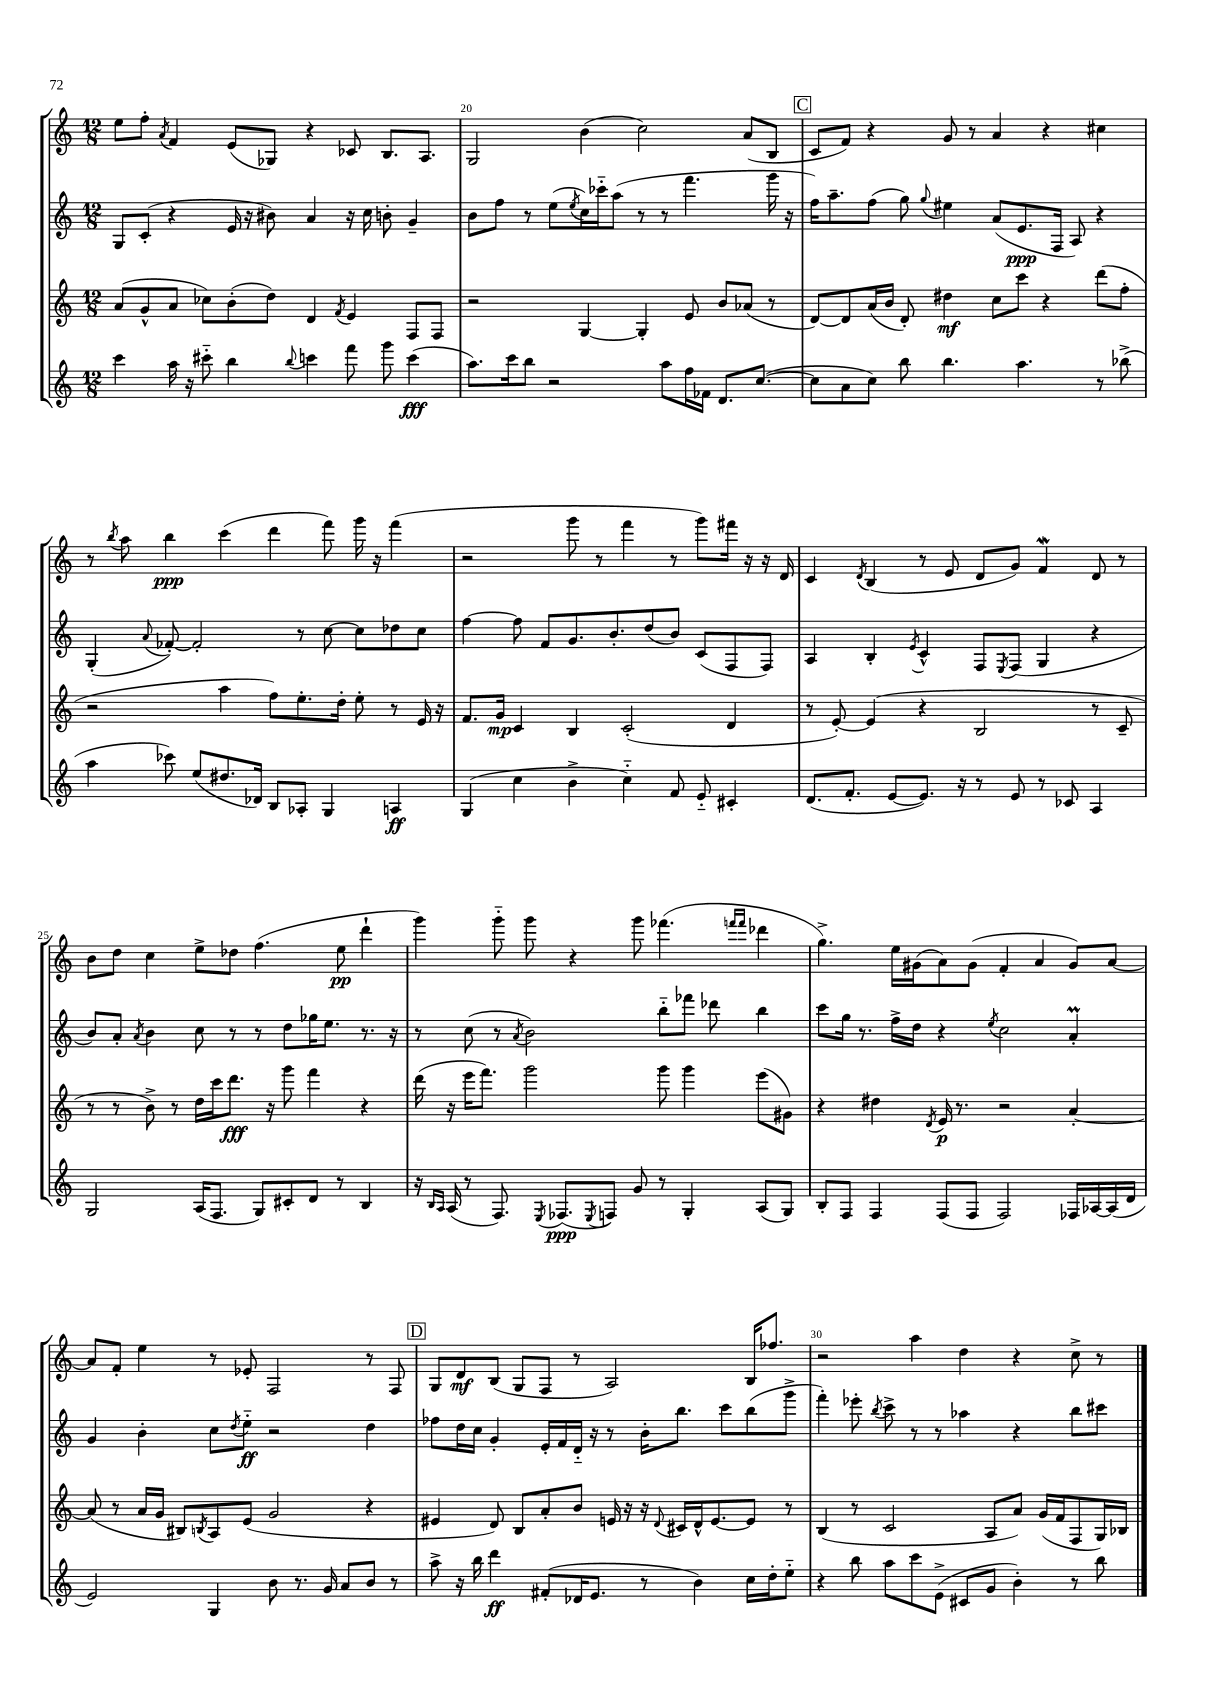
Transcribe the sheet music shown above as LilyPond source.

<<
\new StaffGroup <<
\new Staff = "s0" {
    \clef treble \key c \major \numericTimeSignature \time 12/8
    e''8 f''8-. \acciaccatura { a'8 } f'4 e'8( ges8) r4 ces'8 b8. a8. |
    g2 b'4( c''2) a'8( b8 |
    \mark \markup { \box "C" } c'8 f'8) r4 g'8 r8 a'4 r4 cis''4 |
    r8 \acciaccatura { b''8 } a''8 b''4\ppp c'''4( d'''4 f'''8) g'''16 r16 f'''4( |
    r2 g'''8 r8 f'''4 r8 g'''8) fis'''16 r16 r16 d'16 |
    c'4 \acciaccatura { d'8 } b4( r8 e'8 d'8 g'8) f'4\mordent d'8 r8 |
    b'8 d''8 c''4 e''8-> des''8 f''4.( e''8\pp d'''4-! |
    g'''4) g'''8-_ g'''8 r4 g'''8 fes'''4.( \grace { f'''16 f'''16 } des'''4 |
    g''4.->) e''16 gis'16( a'8) gis'8( f'4-. a'4 gis'8) a'8~ |
    a'8 f'8-. e''4 r8 ees'8-. f2 r8 f8 |
    \mark \markup { \box "D" } g8 d'8\mf b8( g8 f8 r8 a2) b16 fes''8. |
    r2 a''4 d''4 r4 c''8-> r8 \bar "|." |
}
\new Staff = "s1" {
    \clef treble \key c \major \numericTimeSignature \time 12/8
    g8 c'8-.( r4 e'16 r16 bis'8) a'4 r16 c''16 b'8-. g'4-- |
    b'8 f''8 r8 e''8( \acciaccatura { e''8 } c''16) ces'''16-_ a''8( r8 r8 f'''4. g'''16 r16 |
    \mark \markup { \box "C" } f''16) a''8.-- f''8( g''8) \appoggiatura { g''8 } eis''4 a'8( e'8.\ppp f16 a8) r4 |
    g4-.( \appoggiatura { a'8 } fes'8~-.) fes'2-. r8 c''8~ c''8 des''8 c''8 |
    f''4~ f''8 f'8 g'8. b'8.-. d''8( b'8) c'8( f8 f8) |
    a4 b4-. \acciaccatura { e'8 } c'4-^ f8 \acciaccatura { e8 } f8( g4 r4 |
    b'8) a'8-. \acciaccatura { a'8 } b'4 c''8 r8 r8 d''8 ges''16 e''8. r8. r16 |
    r8 c''8( r8 \acciaccatura { a'8 } b'2) b''8-_ fes'''8 des'''8 b''4 |
    c'''8 g''16 r8. f''16-> d''16 r4 \acciaccatura { e''8 } c''2 a'4-.\prall |
    g'4 b'4-. c''8 \acciaccatura { d''8 } e''8-_\ff r2 d''4 |
    \mark \markup { \box "D" } fes''8 d''16 c''16 g'4-. e'16-. f'16 d'16-_ r16 r8 b'16-. b''8. c'''8 b''8( g'''8-> |
    f'''4-.) ees'''8-. \acciaccatura { b''8 } c'''8-> r8 r8 aes''4 r4 b''8 cis'''8 \bar "|." |
}
\new Staff = "s2" {
    \clef treble \key c \major \numericTimeSignature \time 12/8
    a'8( g'8-^ a'8 ces''8) b'8-.( d''8) d'4 \acciaccatura { f'8 } e'4 f8 f8 |
    r2 g4~ g4-. e'8 b'8 aes'8( r8 |
    \mark \markup { \box "C" } d'8~) d'8 a'16( b'16 d'8-.) dis''4\mf c''8 c'''8 r4 d'''8( f''8-. |
    r2 a''4 f''8) e''8.-. d''16-. e''8-. r8 e'16 r16 |
    f'8. g'16\mp c'4 b4 c'2-.( d'4 |
    r8 e'8~-.) e'4( r4 b2 r8 c'8-- |
    r8 r8 b'8->) r8 d''16 c'''16 d'''8.\fff r16 g'''8 f'''4 r4 |
    d'''16( r16 e'''16 f'''8.) g'''2 g'''8 g'''4 e'''8( gis'8) |
    r4 dis''4 \acciaccatura { d'8 } e'16\p r8. r2 a'4~-. |
    a'8( r8 a'16 g'16 bis8) \acciaccatura { b8 } a8 e'8( g'2 r4 |
    \mark \markup { \box "D" } eis'4 d'8) b8 a'8-. b'8 e'16 r16 r16 \appoggiatura { d'8 } cis'16 d'16-^ e'8.~ e'8 r8 |
    b4( r8 c'2 a8 a'8) g'16( f'16 f8 g16) bes16 \bar "|." |
}
\new Staff = "s3" {
    \clef treble \key c \major \numericTimeSignature \time 12/8
    c'''4 a''16 r16 cis'''8-_ b''4 \appoggiatura { b''8 } c'''4 f'''8 g'''8 c'''4\fff( |
    a''8.) c'''16 b''8 r2 a''8 f''16 fes'16 d'8. c''8.~( |
    \mark \markup { \box "C" } c''8 a'8 c''8) b''8 b''4. a''4. r8 bes''8->( |
    a''4 ces'''8) e''8( dis''8. des'16) b8 aes8-. g4 a4\ff |
    g4( c''4 b'4-> c''4-_) f'8 e'8-_ cis'4-. |
    d'8.( f'8.-. e'8~ e'8.) r16 r8 e'8 r8 ces'8 a4 |
    g2 a16( f8. g8) cis'8-. d'8 r8 b4 |
    r16 \grace { b16 a16 } a16( r8 f8.) \acciaccatura { e8 } fes8.\ppp( \acciaccatura { e8 } f8) g'8 r8 g4-. a8( g8) |
    b8-. f8 f4 f8( f8 f2) fes16 aes16~ aes16( d'16 |
    e'2) g4 b'8 r8. g'16 a'8 b'8 r8 |
    \mark \markup { \box "D" } a''8-> r16 b''16 d'''4\ff fis'8-.( des'16 e'8. r8 b'4) c''16 d''16-. e''8-_ |
    r4 b''8 a''8 c'''8 e'8->( cis'8 g'8 b'4-.) r8 b''8 \bar "|." |
}
>>
>>
\layout { \context { \Score currentBarNumber = #19 \override BarNumber.break-visibility = ##(#f #t #t) barNumberVisibility = #(every-nth-bar-number-visible 5) } }
